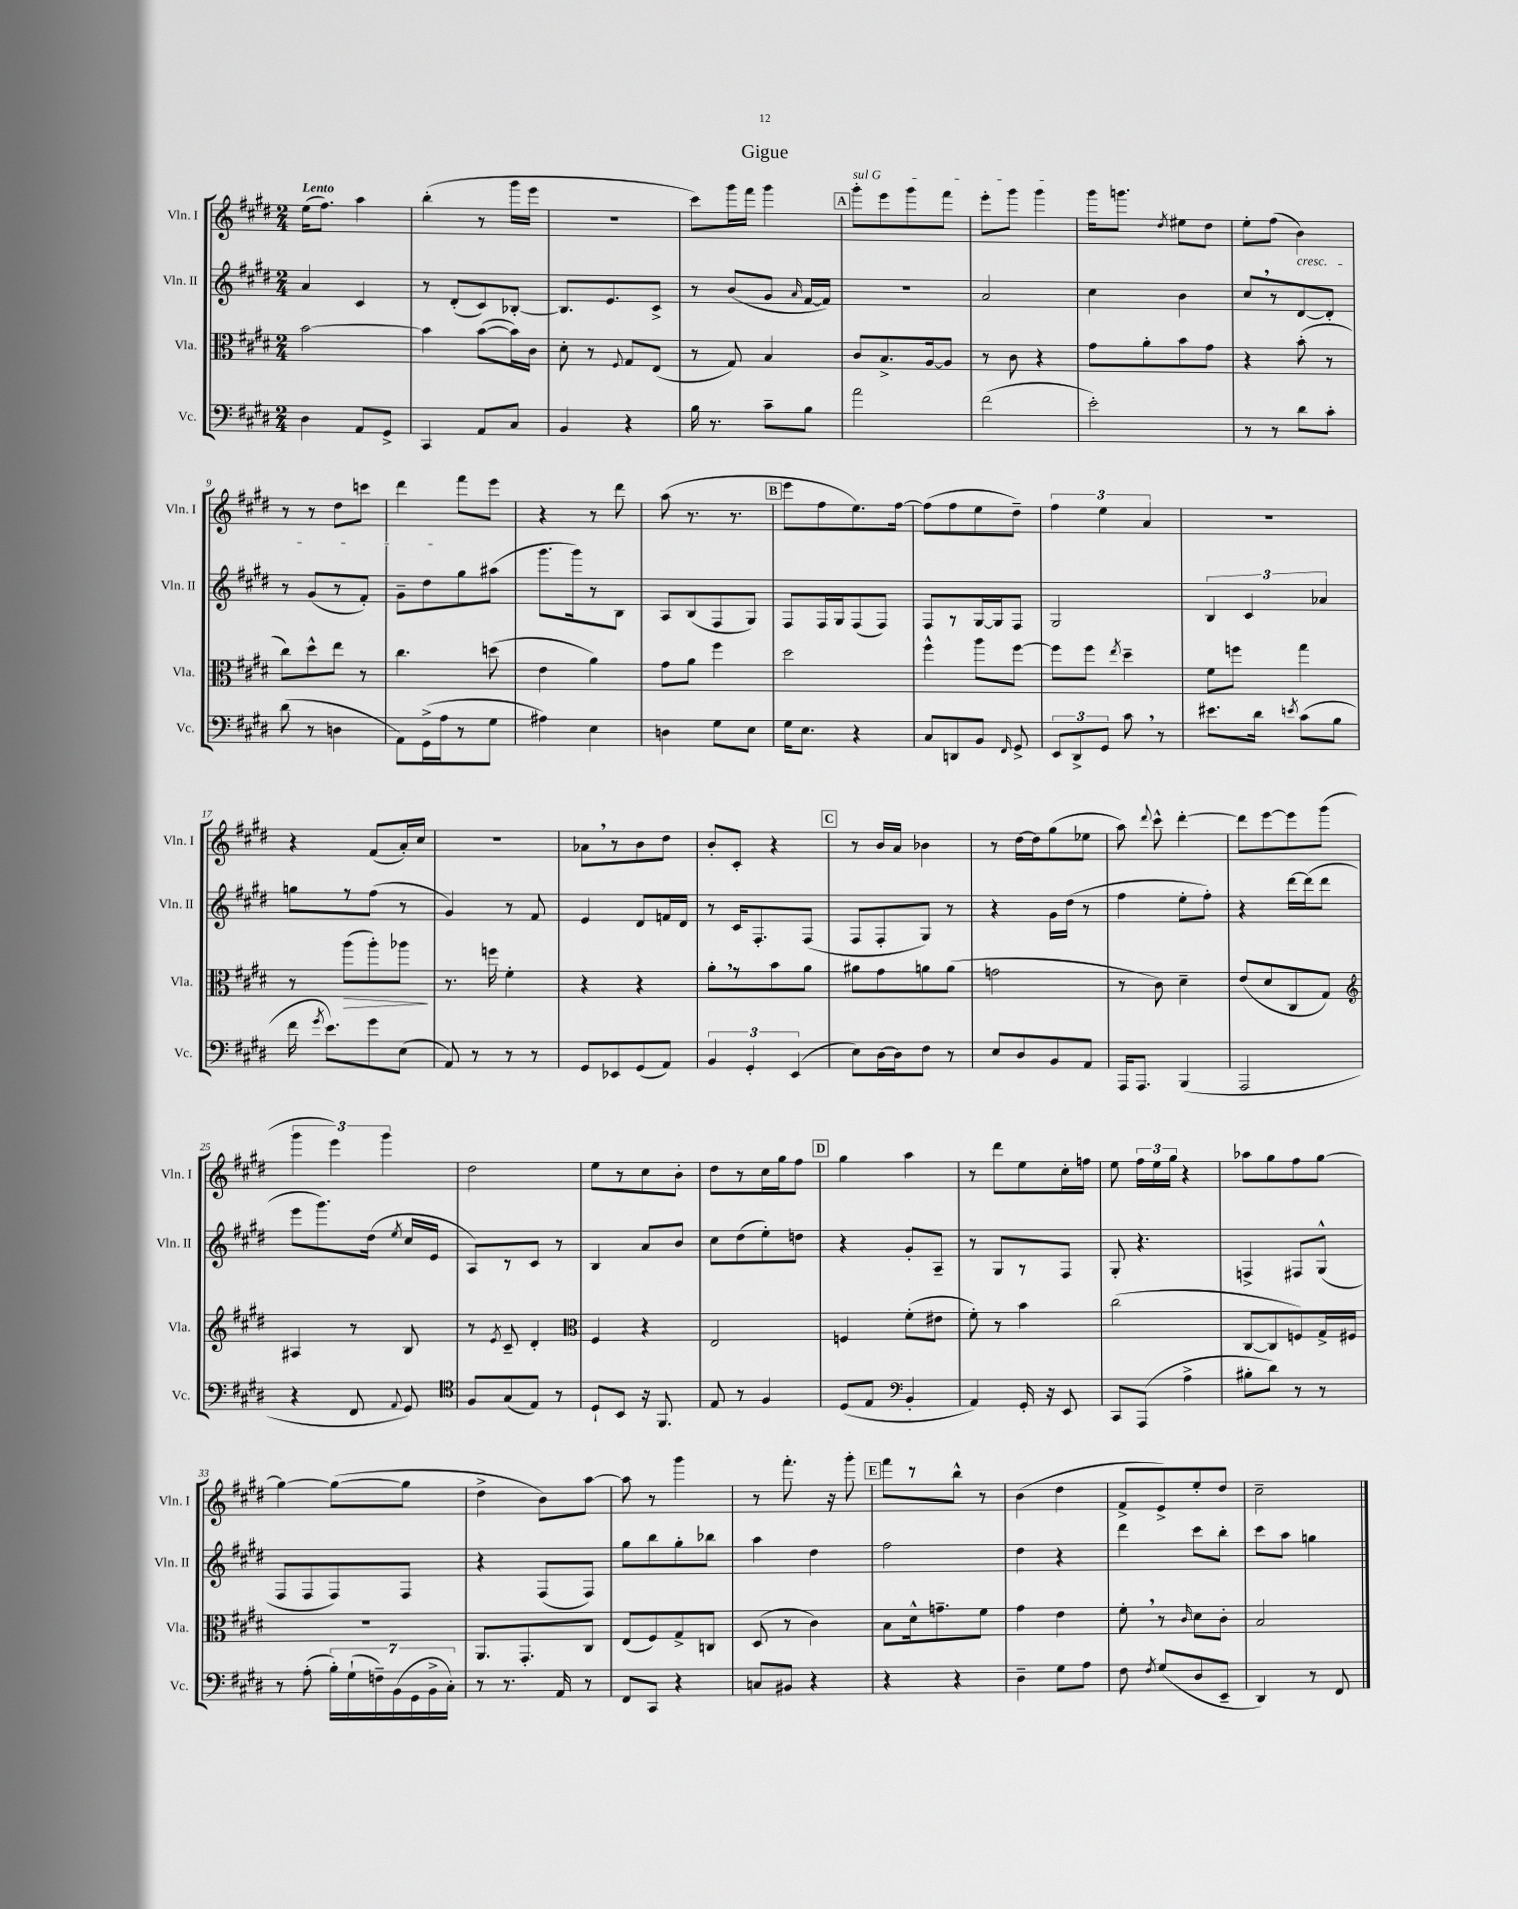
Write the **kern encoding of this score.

**kern	**kern	**dynam	**kern	**kern
*part4	*part3	*part3	*part2	*part1
*staff4	*staff3	*staff3	*staff2	*staff1
*I"Vc.	*I"Vla.	*	*I"Vln. II	*I"Vln. I
*I'Vc.	*I'Vla.	*	*I'Vln. II	*I'Vln. I
*clefF4	*clefC3	*	*clefG2	*clefG2
*k[f#c#g#d#]	*k[f#c#g#d#]	*	*k[f#c#g#d#]	*k[f#c#g#d#]
*M2/4	*M2/4	*	*M2/4	*M2/4
=1	=1	=1	=1	=1
!	!	!	!	!LO:TX:a:B:t=Lento
4D#\	[2b\	.	4a/	(16ee\KL
.	.	.	.	8.ff#\J)
8AA/L	.	.	4c#/	4aa\
8GG#^/J	.	.	.	.
=2	=2	=2	=2	=2
4CC#/	4b\]	.	8r	(4bb'\
.	.	.	(8d#'/L	.
8AA/L	([8b\L	.	8c#/)	8r
8C#/J	16b\L])	.	[8B-X'/J	16ggg#\LL
.	16c#\JJ	.	.	16eee\JJ
=3	=3	=3	=3	=3
4BB/	8d#'\	.	8.B-/L]	2r
.	8r	.	.	.
.	.	.	8.e/	.
.	8qqF#/	.	.	.
4r	8G#/L	.	.	.
.	(8E/J	.	8c#^/J	.
=4	=4	=4	=4	=4
16B\	8r	.	8r	8ccc#\L)
8.r	.	.	.	.
.	8G#/)	.	(8b/L	16ggg#\L
.	.	.	.	16fff#\JJ
8c#~\L	4B/	.	8g#/J	4ggg#\
.	.	.	16qqa/	.
8B\J	.	.	[16f#/LL	.
.	.	.	16f#/JJ])	.
!!LO:REH:place=s1:t=A
=5	=5	=5	=5	=5
!	!	!	!	!LO:TX:a:i:t=sul G
2a\	8c#/L	.	2r	8ggg#'\L
.	8.B^/	.	.	8eee\
.	.	.	.	8ggg#\
.	[16A/k	.	.	.
.	8A/J]	.	.	8fff#\J
=6	=6	=6	=6	=6
(2f#\	8r	.	2a/	8eee'\L
.	8c#\	.	.	8ggg#\J
.	4r	.	.	4ggg#\
=7	=7	=7	=7	=7
2e'\)	8g#\L	.	4cc#\	16ggg#\KL
.	.	.	.	8.gggn\J
.	8a'\	.	.	.
.	.	.	.	8qdd#/
.	8b\	.	4b\	8ee#X\L
.	8g#\J	.	.	8dd#\J
=8	=8	=8	=8	=8
8r	4r	.	8cc#,/L	8ee'\L
8r	.	.	8r	(8ff#\J
!	!	!	!	!LO:TX:b:i:t=cresc.
8d#\L	(8b'\	.	[8d#/	4b\)
8c#'\J	8r	.	8d#'/J]	.
!!LO:LB:g=z
=9	=9	=9	=9	=9
(8d#\	8cc#\L)	.	8r	8r
8r	8dd#^^\	.	(8g#/L	8r
4Dn\	8ee\J	.	8r	8dd#\L
.	8r	.	8f#'/J)	8cccn\J
=10	=10	=10	=10	=10
8AA\L)	4.cc#\	.	8g#~\L	4ddd#\
(16GG#^\L	.	.	8dd#\	.
16A\J	.	.	.	.
8r	.	.	8gg#\	8fff#\L
8G#\J	(8ddn\	.	(8aa#X\J	8eee\J
=11	=11	=11	=11	=11
4A#X\)	4e\	.	8.ggg#\L	4r
.	.	.	16ggg#\k)	.
4E\	4a\)	.	8r	8r
.	.	.	8B\J	8ddd#\
=12	=12	=12	=12	=12
4Dn\	8g#\L	.	8A/L	(8aa\
.	8a\J	.	(8B/	8.r
8G#\L	4ff#\	.	8F#/	.
.	.	.	.	8.r
8E\J	.	.	8G#/J)	.
!!LO:REH:place=s1:t=B
=13	=13	=13	=13	=13
16G#\KL	2dd#\	.	8F#/L	8eee\L
8.E\J	.	.	.	.
.	.	.	16F#/L	8ff#\
.	.	.	16G#/J	.
4r	.	.	(8F#/	8.ee\)
.	.	.	8F#/J)	.
.	.	.	.	[16ff#\Jk
=14	=14	=14	=14	=14
8C#/L	4ff#^^\	.	8F#/L	(8ff#\L]
8DDn/	.	.	8r	8ff#\
8BB/J	8aa\L	.	[16G#/L	8ee\
.	.	.	16G#/J]	.
16qqFF#/	.	.	.	.
8GG#^/	[8ff#\J	.	8F#/J	8dd#~\J)
=15	=15	=15	=15	=15
12EE/L	8ff#\L]	.	2G#/	6ff#\
12DD#^/	.	.	.	.
.	8ff#\J	.	.	.
12GG#/J	.	.	.	6ee\
.	8qee/	.	.	.
8c#,\	4dd#~\	.	.	.
.	.	.	.	6a/
8r	.	.	.	.
=16	=16	=16	=16	=16
8.e#X\L	8f#\L	.	6B/	2r
.	8ffn\J	.	.	.
.	.	.	6c#/	.
16d#\Jk	.	.	.	.
8qen/	.	.	.	.
(8c#\L	4gg#\	.	.	.
.	.	.	6a-X/	.
8B\J	.	.	.	.
!!LO:LB:g=z
=17	=17	=17	=17	=17
16f#\	8r	.	8ggn\L	4r
8qg#/	.	.	.	.
8.e\L)	.	.	.	.
!	!	!LO:HP:b	!	!
.	(8aa\L	>	8r	.
8g#\	8aa'\)	.	(8ff#\J	(8f#/L
(8E\J	8aa-X\J	.	8r	16a'/L)
.	.	.	.	16cc#/JJ
.	.	]	.	.
=18	=18	=18	=18	=18
8AA/)	8.r	.	4g#/)	2r
8r	.	.	.	.
.	16ffn\	.	.	.
8r	4f#'\	.	8r	.
8r	.	.	8f#/	.
=19	=19	=19	=19	=19
8GG#/L	4r	.	4e/	8a-X,\L
8EE-X/	.	.	.	8r
(8GG#/	4r	.	8d#/L	8b\
8AA/J)	.	.	16fn/L	8dd#\J
.	.	.	16d#/JJ	.
=20	=20	=20	=20	=20
6BB/	8a',\L	.	8r	8b'/L
.	8r	.	16c#/KL	8c#'/J
6GG#'/	.	.	.	.
.	.	.	8.F#'/	.
.	8b\	.	.	4r
(6EE/	.	.	.	.
.	8a\J	.	(8F#/J	.
!!LO:REH:place=s1:t=C
=21	=21	=21	=21	=21
8E\L)	8a#X\L	.	8F#/L	8r
[16D#\L	8g#\	.	8F#'/	16b/LL
16D#\J]	.	.	.	16a/JJ
8F#\J	8an\	.	8G#/J)	4b-X\
8r	(8a\J	.	8r	.
=22	=22	=22	=22	=22
8E/L	2gn\	.	4r	8r
8D#/	.	.	.	[16dd#\LL
.	.	.	.	16dd#\J]
8BB/	.	.	16g#\LL	(8gg#\
.	.	.	(16dd#\JJ	.
8AA/J	.	.	8r	8ee-X\J
=23	=23	=23	=23	=23
16AAA/KL	8r	.	4ff#\	8aa\)
8.AAA/J	.	.	.	.
.	.	.	.	8qqddd#/
.	8c#\)	.	.	8ccc#^^\
(4BBB/	4d#~\	.	8ee'\L	[4ddd#'\
.	.	.	8ff#'\J)	.
=24	=24	=24	=24	=24
2AAA/	(8e/L	.	4r	8ddd#\L]
.	8d#/	.	.	[8eee\
.	8C#/	.	[16ddd#\LL	8eee\]
.	.	.	(16ddd#\J]	.
.	8G#/J)	.	8ddd#\J	(8ggg#\J
!!LO:LB:g=z
=25	=25	=25	=25	=25
*	*clefG2	*	*	*
4r	4A#X/	.	8eee\L	6ggg#\
.	.	.	8.ggg#\)	.
.	.	.	.	6eee\)
8FF#/	8r	.	.	.
.	.	.	(16dd#\Jk	.
.	.	.	.	6ggg#\
8qqAA/	.	.	8qee/	.
8GG#/)	8B/	.	16cc#/LL	.
.	.	.	16e/JJ	.
=26	=26	=26	=26	=26
*clefC4	*	*	*	*
8F#/L	8r	.	8A/L)	2dd#\
.	8qe/	.	.	.
(8G#/	8c#~/	.	8r	.
8E/J)	4d#'/	.	8c#/J	.
8r	.	.	8r	.
=27	=27	=27	=27	=27
*	*clefC3	*	*	*
8D#`/L	4F#/	.	4B/	8ee\L
8BB/J	.	.	.	8r
16r	4r	.	8a/L	8cc#\
8.FF#/	.	.	.	.
.	.	.	8b/J	8b'\J
=28	=28	=28	=28	=28
8E/	2E/	.	8cc#\L	8dd#\L
8r	.	.	(8dd#\	8r
4F#/	.	.	8ee'\)	16cc#\L
.	.	.	.	16gg#\J
.	.	.	8ddn\J	8ff#\J
!!LO:REH:place=s1:t=D
=29	=29	=29	=29	=29
(8D#/L	4Fn/	.	4r	4gg#\
8E/J	.	.	.	.
*clefF4	*	*	*	*
4BB'/	(8f#'\L	.	8g#'/L	4aa\
.	8e#X\J	.	8A~/J	.
=30	=30	=30	=30	=30
4AA/)	8f#'\)	.	8r	8r
.	8r	.	8G#/L	8ddd#\L
16GG#'/	4b\	.	8r	8ee\
16r	.	.	.	.
8EE/	.	.	8F#/J	16cc#'\L
.	.	.	.	16ffn\JJ
=31	=31	=31	=31	=31
8CC#/L	(2cc#\	.	8G#'/	8ee\
(8AAA/J	.	.	4.r	24ff#\LL
.	.	.	.	24ee\
.	.	.	.	24gg#\JJ
4A^\	.	.	.	4r
=32	=32	=32	=32	=32
8B#X'\L	[8C#/L	.	4Fn^/	8aa-X\L
8d#\J)	8C#/]	.	.	8gg#\
8r	8Fn/)	.	8F#X/L	8ff#\
8r	16G#^/L	.	(8G#^^/J	[8gg#\J
.	16F#X/JJ	.	.	.
!!LO:LB:g=z
=33	=33	=33	=33	=33
8r	2r	.	8F#/L	4gg#\_
(8A'\	.	.	8F#/	.
28B'\LL)	.	.	8F#/)	(8gg#\L_
(28G#`\	.	.	.	.
28Fn~\)	.	.	.	.
(28BB\	.	.	.	.
.	.	.	8F#/J	8gg#\J]
28GG#\	.	.	.	.
28BB^\	.	.	.	.
28C#'\JJ)	.	.	.	.
=34	=34	=34	=34	=34
8r	8.AA/L	.	4r	4dd#^\
8.r	.	.	.	.
.	8.GG#'/	.	.	.
.	.	.	(8F#/L	8b\L)
16AA/	.	.	.	.
8r	8C#/J	.	8F#/J)	[8aa\J
=35	=35	=35	=35	=35
8FF#/L	(8E/L	.	8gg#\L	8aa\]
8CC#/J	8F#/)	.	8bb\	8r
4r	8G#^/	.	8gg#'\	4ggg#\
.	8Cn/J	.	8bb-X\J	.
=36	=36	=36	=36	=36
8Cn/L	(8D#/	.	4aa\	8r
8BB#X/J	8r	.	.	8.fff#'\
4r	4c#\)	.	4dd#\	.
.	.	.	.	16r
.	.	.	.	8ggg#'\
!!LO:REH:place=s1:t=E
=37	=37	=37	=37	=37
4r	8B\L	.	2ff#\	8fff#\L
.	16d#^^\k	.	.	8r
.	8.gn~\	.	.	.
4r	.	.	.	8bb^^\J
.	8f#\J	.	.	8r
=38	=38	=38	=38	=38
4D#~\	4g#\	.	4dd#\	(4b\
8G#\L	4e\	.	4r	4dd#\
8A\J	.	.	.	.
=39	=39	=39	=39	=39
8F#\	8f#',\	.	4ddd#\	8f#^/L
8qF#/	.	.	.	.
(8G#/L	8r	.	.	8e^/)
.	16qqc#/	.	.	.
8D#/	8d#\L	.	8ccc#\L	8ee'/
8EE~/J	8c#'\J	.	8bb'\J	8dd#/J
=40	=40	=40	=40	=40
4DD#/)	2B/	.	8ccc#\L	2cc#~\
.	.	.	8aa\J	.
8r	.	.	4ggn\	.
8FF#/	.	.	.	.
==	==	==	==	==
*-	*-	*-	*-	*-
